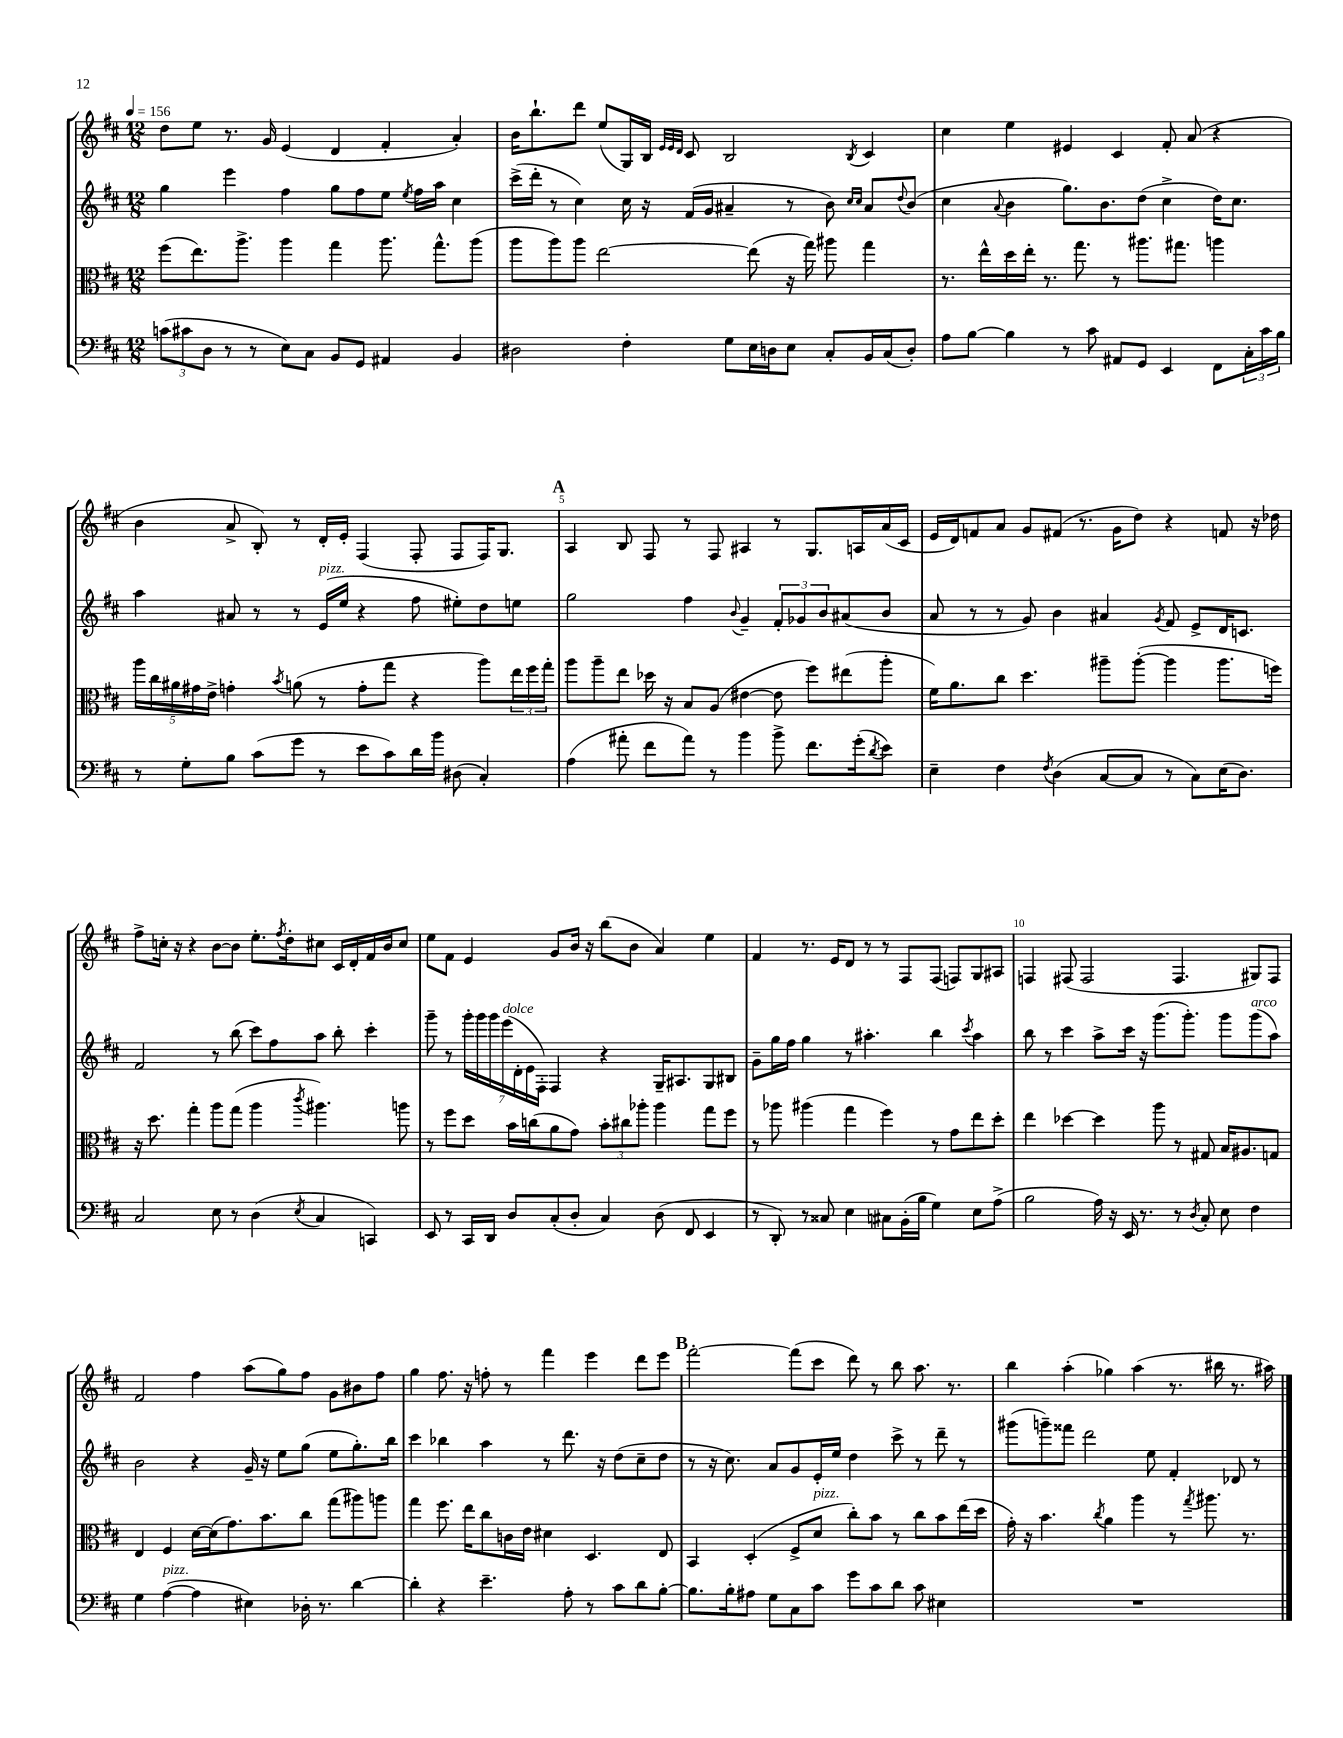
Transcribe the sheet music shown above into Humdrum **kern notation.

**kern	**kern	**kern	**kern
*staff4	*staff3	*staff2	*staff1
*clefF4	*clefC3	*clefG2	*clefG2
*k[f#c#]	*k[f#c#]	*k[f#c#]	*k[f#c#]
*M12/8	*M12/8	*M12/8	*M12/8
*MM156	*MM156	*MM156	*MM156
(12c\L	(8ff#\L	4gg\	8dd\L
12c#\	.	.	.
.	8.ee\)	.	8ee\J
12D\J	.	.	.
8r	.	4eee\	8.r
.	8.aa^\J	.	.
8r	.	.	.
.	.	.	16g/
8E\L)	4aa\	4ff#\	(4e/
8C#\J	.	.	.
8BB/L	4gg\	8gg\L	4d/
8GG/J	.	8ff#\	.
4AA#/	8.aa\	8ee\J	4f#'/
.	.	8qee/	.
.	.	16ff#\LL	.
.	8.gg^^\L	16aa\JJ	.
4BB/	.	4cc#\	4a'/)
.	(8aa\J	.	.
=	=	=	=
2D#\	8aa\L	(16ccc#^\LL	16b\LK
.	.	16ddd'\JJ	8.bb`\
.	8aa\)	8r	.
.	8aa\J	4cc#\)	8ddd\J
.	[2ee\	.	(8ee/L
4F#'\	.	16cc#\	16G/L)
.	.	16r	16B/JJ
.	.	.	32qqe/LLL
.	.	.	32qqe/
.	.	.	32qqd/JJJ
.	.	(16f#/LL	8c#/
.	.	16g/JJ	.
8G\L	.	4a#~/	2B/
16E\L	(8ee\]	.	.
16D\J	.	.	.
8E\J	16r	8r	.
.	16gg\)	.	.
8C#'/L	8aa#\	8b\)	.
.	.	16qqcc#/LL	.
.	.	16qqcc#/JJ	8qB/
16BB/L	4gg\	8a#/L	4c#/
(16C#/J	.	.	.
.	.	8qqdd/	.
8D'/J)	.	(8b/J	.
=	=	=	=
8A\L	8.r	4cc#\	4cc#\
[8B\J	.	.	.
.	16ee^^\LL	.	.
.	.	8qqa/	.
4B\]	16dd\	4b\	4ee\
.	16ee'\JJ	.	.
.	8.r	.	.
8r	.	8.gg\L)	4e#/
.	8.gg\	.	.
8c#\	.	.	.
.	.	8.b\	.
8AA#/L	8r	.	4c#/
8GG/J	8.aa#\L	(8dd\J	.
4EE/	.	4cc#^\	8f#'/
.	8.gg#\J	.	.
.	.	.	(8a/
8FF#\L	4aa\	16dd\LK)	4r
.	.	8.cc#\J	.
24C#'\L	.	.	.
24c#\	.	.	.
24B\JJ	.	.	.
=	=	=	=
8r	20aa\LL	4aa\	4b\
.	20cc#\	.	.
.	20a#\	.	.
8G'\L	.	.	.
.	20g#\	.	.
.	20e^\JJ	.	.
8B\J	4g'\	8a#/	8a^/
(8c#\L	.	8r	8B'/)
.	8qb/	.	.
8g\J	(8a\	8r	8r
8r	8r	(16e/LL	16d'/LL
.	.	16ee/JJ	16e'/JJ
8e\L	8g'\L	4r	(4F#/
8c#\)	8gg\J	.	.
16d\L	4r	8ff#\	8F#'/
16b\JJ	.	.	.
(8D#\	.	8ee#'\L)	8F#/L
4C#'/)	8aa\L)	8dd\	16F#/K)
.	.	.	8.G/J
.	24ee\L	8ee\J	.
.	24ff#\	.	.
.	24gg'\JJ	.	.
=	=	=	=
(4A\	8aa\L	2gg\	4A/
.	8aa~\	.	.
8a#'\	8ee\J	.	8B/
8f#\L	16dd-\	.	8F#/
.	16r	.	.
8a#\J)	8B/L	4ff#\	8r
8r	(8A/J	.	8F#/
.	.	8qqb/	.
4b\	[4e#\	4g~/	4A#/
8b^\	8e#\]	12f#'/L	8r
.	.	12g-/	.
8.f#\L	8ff#\L)	.	8.G/L
.	.	12b/	.
.	(8ee#\	(8a#/	.
(16g'\k	.	.	16A/L
8qd/	.	.	.
8e\J)	8aa'\J	8b/J	(16a/
.	.	.	16c#/JJ
=	=	=	=
4E~\	16f#\LK)	8a/	16e/LL
.	8.a\	.	16d/J)
.	.	8r	8f/
4F#\	8cc#\J	8r	8a/J
.	4.dd\	8g/)	8g/L
8qF#/	.	.	.
(4D\	.	4b\	(8f#/J
.	.	.	8.r
[8C#/L	8aa#~\L	4a#/	.
.	.	.	16g\LK
8C#/]J	([8aa#'\J	.	8dd\J)
.	.	8qg/	.
8r	4aa#\]	8f#/	4r
8C#\L)	.	8e^/L	.
(16E\K	8.aa#\L	16d/K	8f/
8.D\J)	.	8.c/J	.
.	.	.	16r
.	16ff\Jk)	.	16dd-\
=	=	=	=
2C#/	16r	2f#/	8ff#^\L
.	8.dd\	.	.
.	.	.	16cc'\Jk
.	.	.	16r
.	4gg'\	.	4r
8E\	8aa\L	8r	[8b\L
8r	(8gg\J	(8bb\	8b\]J
(4D\	4aa\	8ccc#\L)	8.ee'\L
.	.	8ff#\	.
.	.	.	8qff#/
.	.	.	16dd'\k
8qE/	8qccc#/	.	.
4C#/	4.aa#\)	8aa\J	8cc#\J
.	.	8bb'\	16c#/LL
.	.	.	16d'/
4CC/)	.	4ccc#'\	16f#/
.	.	.	16b/J
.	8aa\	.	8cc#/J
=	=	=	=
8EE/	8r	8ggg~\	8ee\L
8r	8ff#\L	8r	8f#\J
16CC#/LL	8dd\J	28ggg'\LL	4e/
.	.	28ggg\	.
16DD/JJ	.	.	.
.	.	28ggg\	.
.	.	(28eee\	.
8D/L	16b\LL	.	.
.	.	28d'\	.
.	.	28e\	.
.	(16cc\J	.	.
.	.	28F#'\JJ)	.
(8C#'/	8a\	4F#/	8g/L
8D'/J	8g\J)	.	16b/Jk
.	.	.	16r
4C#/)	12b'\L	4r	(8bb\L
.	12cc#\	.	.
.	.	.	8b\J
.	12aa-'\J	.	.
(8D\	4aa-\	16G~/LK	4a/)
.	.	8.A#/	.
8FF#/	.	.	.
4EE/	8gg\L	8G/	4ee\
.	8ff#\J	8B#/J	.
=	=	=	=
8r	8r	8g~\L	4f#/
8DD'/)	8aa-\	16gg\L	.
.	.	16ff#\JJ	.
8r	(4aa#\	4gg\	8.r
8C##/	.	.	.
.	.	.	16e/LK
4E\	4gg\	8r	8d/J
.	.	4.aa#'\	8r
8C#\L	4ff#\)	.	8r
(16BB'\L	.	.	8F#/L
16B\JJ	.	.	.
4G\)	8r	4bb\	(8F#/J
.	8g\L	.	8F/L)
.	.	8qccc#/	.
8E\L	8ee\	4aa#\	8G/
(8A^\J	8dd'\J	.	8A#/J
=	=	=	=
2B\	4ee\	8bb\	4F/
.	.	8r	.
.	[4dd-\	4ccc#\	(8F#/
.	.	.	2F#/
16A\)	4dd-\]	8aa^\L	.
16r	.	.	.
16EE/	.	16ccc#\Jk	.
8.r	.	16r	.
.	8aa\	(8.ggg\L	.
8r	8r	.	4.F#/
.	.	8.ggg'\J)	.
8qD/	.	.	.
8C#'/	8G#/	.	.
8E\	16B/LK	8ggg\L	.
.	8.A#/	.	.
4F#\	.	(8ggg\	8G#/L)
.	8G/J	8aa\J)	8F#/J
=	=	=	=
4G\	4E/	2b\	2f#/
([4A\	4F#/	.	.
4A\]	[16d\LL	4r	4ff#\
.	(16d\]J	.	.
.	8.g\)	.	.
4E#\)	.	16g~/	(8aa\L
.	8.b\	16r	.
.	.	8ee\L	8gg\)
16D-'\	8cc#\J	(8gg\J	8ff#\J
8.r	.	.	.
.	(8gg\L	8ee\L	8g\L
[4d\	8aa#\)	8.gg'\)	8b#\
.	8aa\J	.	8ff#\J
.	.	16bb\Jk	.
=	=	=	=
4d'\]	4gg\	4ccc#\	4gg\
4r	8.ff#\	4bb-\	8.ff#\
.	16ee\LK	.	16r
4.e~\	8cc#\	4aa\	8ff'\
.	16c\L	.	8r
.	16e\JJ	.	.
.	4d#\	8r	4fff#\
8A'\	.	8.ddd\	.
8r	4.D/	.	4eee\
.	.	16r	.
8c#\L	.	(8dd\L	.
8d\	.	8cc#~\	8ddd\L
[8B'\J	8E/	8dd\J	8eee\J
=	=	=	=
8.B\]L	4BB/	8r	[2fff#'\
.	.	16r	.
16B'\k	.	8.cc#\)	.
8A#\J	(4D'/	.	.
8G\L	.	8a/L	.
8C#\	8F#^/L	8g/	(8fff#\]L
8c#\J	8d/J	16e'/L	8ccc#\J
.	.	16ee/JJ	.
8g\L	8cc#'\L)	4dd\	8ddd\)
8c#\	8b\J	.	8r
8d\J	8r	8ccc#^\	8bb\
8c#\	8cc#\L	8r	8.aa\
4E#\	8b\	8ddd~\	.
.	.	.	8.r
.	(16ee\L	8r	.
.	16dd\JJ	.	.
=	=	=	=
1.r	16g'\)	(8ggg#\L	4bb\
.	16r	.	.
.	4.b\	8ggg~\)	.
.	.	8fff##\J	(4aa'\
.	.	2ddd\	.
.	8qcc#/	.	.
.	4a\	.	4gg-\)
.	4aa\	.	(4aa\
.	.	8ee\	.
.	8r	4f#'/	8.r
.	8qgg/	.	.
.	8.aa#\	.	.
.	.	.	16bb#\
.	.	8d-/	8.r
.	8.r	.	.
.	.	8r	.
.	.	.	16aa#\)
==	==	==	==
*-	*-	*-	*-
